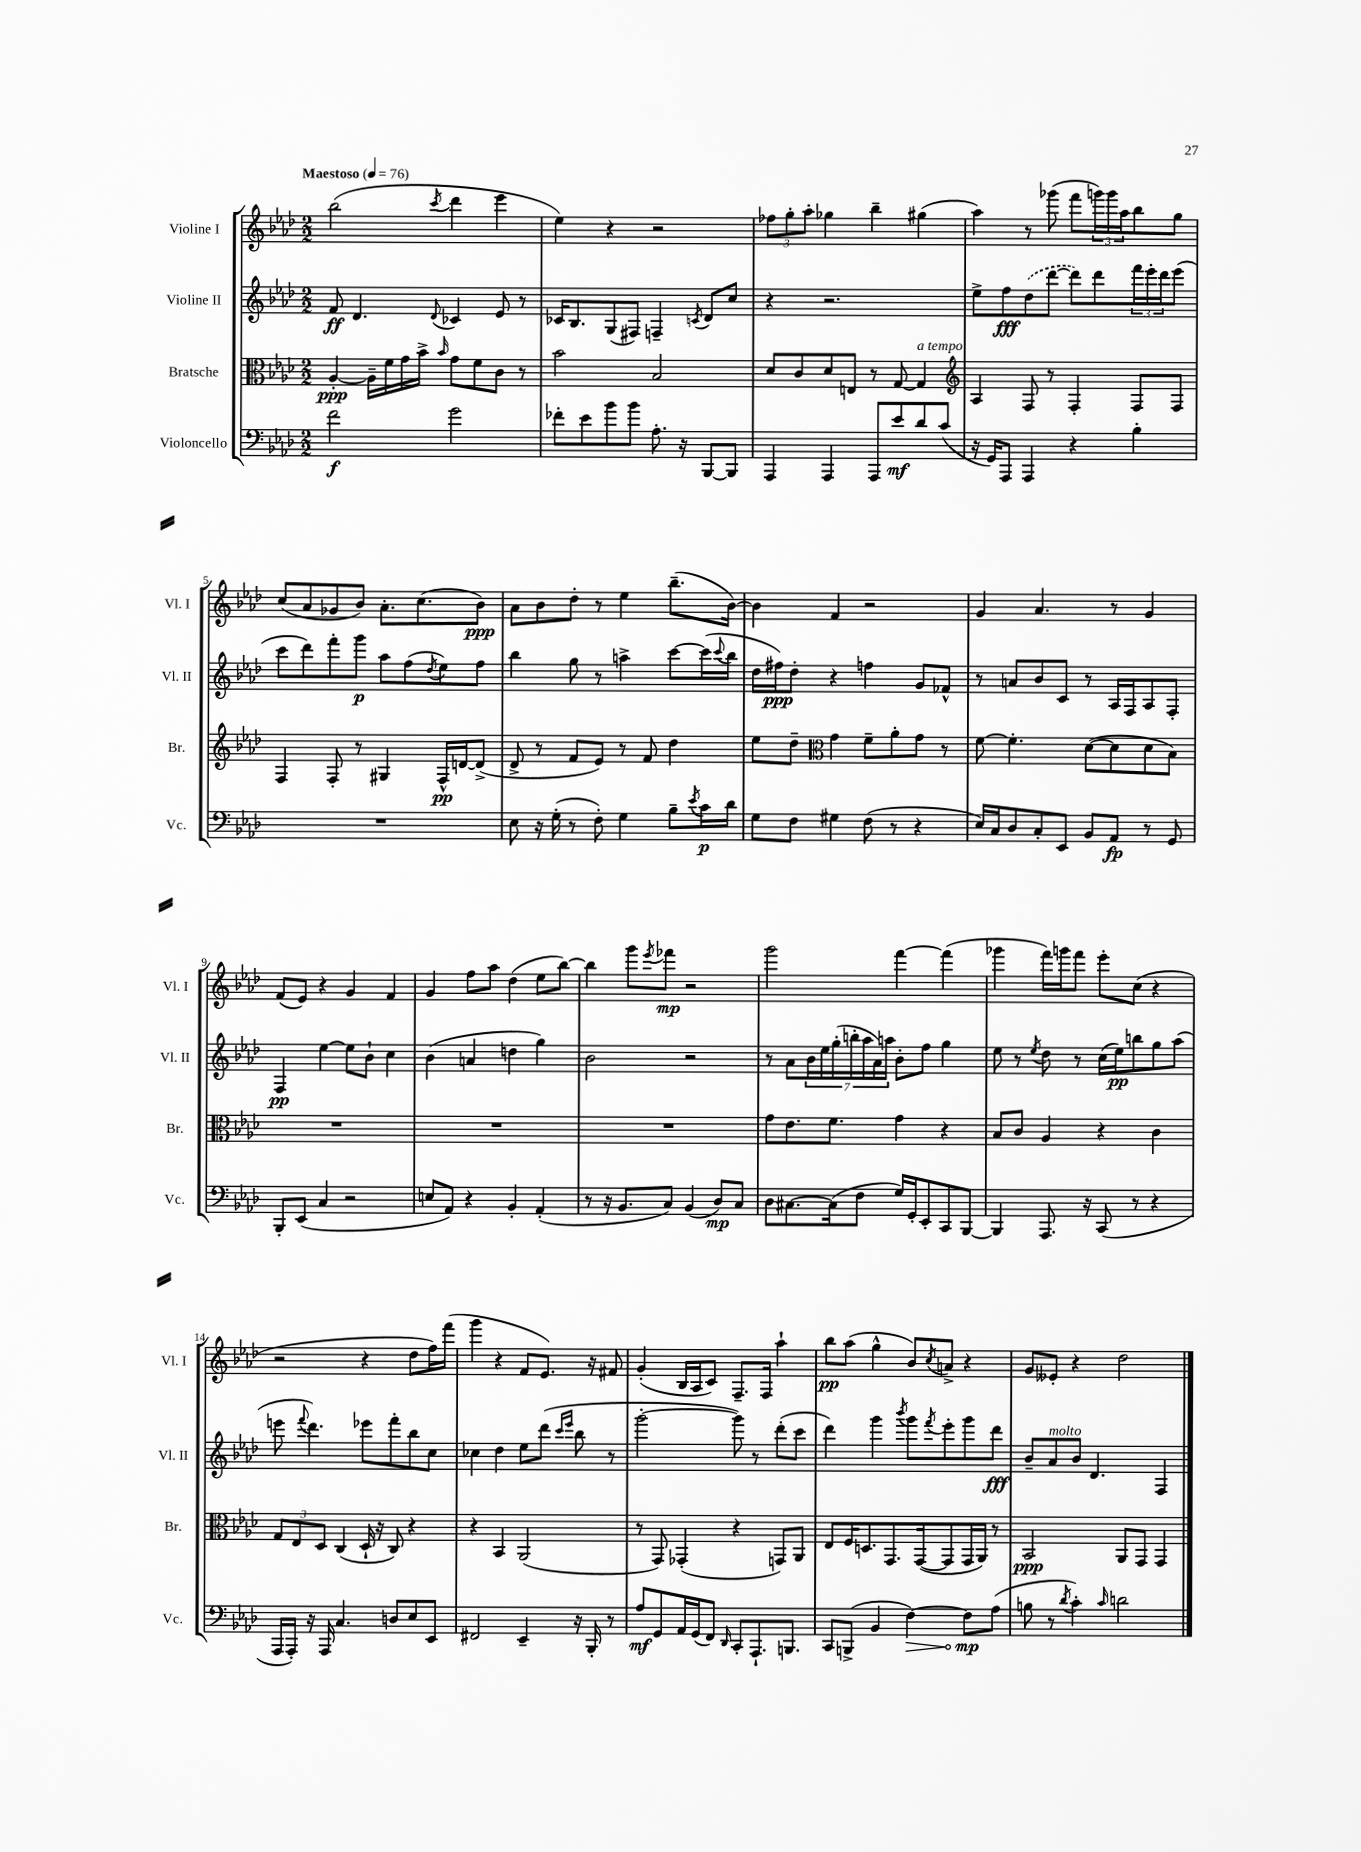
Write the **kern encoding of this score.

**kern	**dynam	**kern	**dynam	**kern	**dynam	**kern	**dynam
*part4	*part4	*part3	*part3	*part2	*part2	*part1	*part1
*staff4	*staff4	*staff3	*staff3	*staff2	*staff2	*staff1	*staff1
*I"Violoncello	*	*I"Bratsche	*	*I"Violine II	*	*I"Violine I	*
*I'Vc.	*	*I'Br.	*	*I'Vl. II	*	*I'Vl. I	*
*clefF4	*	*clefC3	*	*clefG2	*	*clefG2	*
*k[b-e-a-d-]	*	*k[b-e-a-d-]	*	*k[b-e-a-d-]	*	*k[b-e-a-d-]	*
*M2/2	*	*M2/2	*	*M2/2	*	*M2/2	*
*MM76	*	*MM76	*	*MM76	*	*MM76	*
=1	=1	=1	=1	=1	=1	=1	=1
!	!	!	!	!	!	!LO:TX:a:B:t=Maestoso	!
2f\	f	[4A-'/	ppp	8f/	ff	(2bb-\	.
.	.	.	.	4.d-/	.	.	.
.	.	16A-~\LL]	.	.	.	.	.
.	.	16f\	.	.	.	.	.
.	.	16g\	.	.	.	.	.
.	.	16b-^\JJ	.	.	.	.	.
.	.	16qqb-/	.	8qqd-/	.	8qccc/	.
2g\	.	8g\L	.	4c-X/	.	4ddd-\	.
.	.	8f\	.	.	.	.	.
.	.	8c\J	.	8e-/	.	4eee-\	.
.	.	8r	.	8r	.	.	.
=2	=2	=2	=2	=2	=2	=2	=2
8f-X'\L	.	2b-\	.	16c-X/KL	.	4ee-\)	.
.	.	.	.	8.B-/	.	.	.
8e-\	.	.	.	.	.	.	.
8b-\	.	.	.	(8G/	.	4r	.
8b-\J	.	.	.	8F#X/J)	.	.	.
8.A-'\	.	2B-/	.	4Fn~/	.	2r	.
16r	.	.	.	.	.	.	.
.	.	.	.	8qcn/	.	.	.
[8BBB-/L	.	.	.	8d-/L	.	.	.
8BBB-/J]	.	.	.	8cc/J	.	.	.
=3	=3	=3	=3	=3	=3	=3	=3
4AAA-/	.	8d-/L	.	4r	.	12ff-X\L	.
.	.	.	.	.	.	12gg'\	.
.	.	8c/	.	.	.	.	.
.	.	.	.	.	.	12aa-'\J	.
4AAA-/	.	8d-/	.	2.r	.	4gg-X\	.
.	.	8En/J	.	.	.	.	.
8AAA-/L	.	8r	.	.	.	4bb-~\	.
8e-/	mf	[8G/	.	.	.	.	.
!	!	!LO:TX:a:i:t=a tempo	!	!	!	!	!
8d-/	.	4G/]	.	.	.	(4gg#X\	.
(8c/J	.	.	.	.	.	.	.
=4	=4	=4	=4	=4	=4	=4	=4
*	*	*clefG2	*	*	*	*	*
16r	.	4A-/	.	8ee-^\L	.	4aa-\)	.
16GG/KL)	.	.	.	.	.	.	.
8AAA-/J	.	.	.	8ff\	fff	.	.
4AAA-/	.	8F/	.	(8dd-\	.	8r	.
.	.	8r	.	[8ddd-\J	.	(8ggg-X\	.
4r	.	4F'/	.	8ddd-\L])	.	8fff\L	.
.	.	.	.	8ddd-\	.	24gggn\L)	.
.	.	.	.	.	.	24ggg\	.
.	.	.	.	.	.	24aa-\J	.
4B-'\	.	8F/L	.	24fff\L	.	8bb-\	.
.	.	.	.	24eee-'\	.	.	.
.	.	.	.	24ddd-\J	.	.	.
.	.	8F/J	.	(8eee-\J	.	8gg\J	.
!!LO:LB:g=z
=5	=5	=5	=5	=5	=5	=5	=5
1r	.	4F/	.	8ccc\L	.	(8cc/L	.
.	.	.	.	8ddd-\)	.	8a-/	.
.	.	8F'/	.	8fff'\	.	8g-X/	.
.	.	8r	.	8ggg\J	p	8b-/J)	.
.	.	4G#X/	.	8aa-\L	.	8.a-'\L	.
.	.	.	.	(8ff\	.	.	.
.	.	.	.	.	.	(8.cc\	.
.	.	.	.	8qdd-/	.	.	.
.	.	16F^^/LL	pp	8ee-\)	.	.	.
.	.	[16dn/J	.	.	.	.	.
.	.	(8d^/J]	.	8ff\J	.	8b-\J)	ppp
=6	=6	=6	=6	=6	=6	=6	=6
8E-\	.	8d-^/	.	4bb-\	.	8a-\L	.
16r	.	8r	.	.	.	8b-\	.
(16G'\	.	.	.	.	.	.	.
8r	.	8f/L	.	8gg\	.	8dd-'\J	.
8F'\)	.	8e-/J)	.	8r	.	8r	.
4G\	.	8r	.	4aan^\	.	4ee-\	.
.	.	8f/	.	.	.	.	.
8B-~\L	.	4dd-\	.	[8ccc\L	.	(8.bb-~\L	.
8qe-/	.	.	.	.	.	.	.
16c\L	p	.	.	(16ccc\L]	.	.	.
.	.	.	.	8qqccc/	.	.	.
16d-\JJ	.	.	.	16bb-\JJ	.	[16b-\Jk)	.
=7	=7	=7	=7	=7	=7	=7	=7
8G\L	.	8ee-\L	.	16dd-\LL	.	4b-\]	.
.	.	.	.	16ff#X\J)	ppp	.	.
8F\J	.	8dd-~\J	.	8dd-'\J	.	.	.
*	*	*clefC3	*	*	*	*	*
4G#X\	.	4g\	.	4r	.	4f/	.
(8F\	.	8f~\L	.	4ffn\	.	2r	.
8r	.	8a-'\	.	.	.	.	.
4r	.	8g\J	.	8g/L	.	.	.
.	.	8r	.	8f-X^^/J	.	.	.
=8	=8	=8	=8	=8	=8	=8	=8
16E-/LL)	.	[8f\	.	8r	.	4g/	.
16C/J	.	.	.	.	.	.	.
8D-/	.	4.f'\]	.	8an/L	.	.	.
8C'/	.	.	.	8b-/	.	4.a-/	.
8EE-/J	.	.	.	8c/J	.	.	.
8BB-/L	.	([8d-\L	.	8r	.	.	.
8AA-/J	fp	8d-\]	.	16A-/LL	.	8r	.
.	.	.	.	16F/J	.	.	.
8r	.	8d-\	.	8A-/	.	4g/	.
8GG/	.	8B-\J)	.	8F'/J	.	.	.
!!LO:LB:g=z
=9	=9	=9	=9	=9	=9	=9	=9
8BBB-'/L	.	1r	.	4F/	pp	(8f/L	.
(8EE-/J	.	.	.	.	.	8e-/J)	.
4C/	.	.	.	[4ee-\	.	4r	.
2r	.	.	.	8ee-\L]	.	4g/	.
.	.	.	.	8b-`\J	.	.	.
.	.	.	.	4cc\	.	4f/	.
=10	=10	=10	=10	=10	=10	=10	=10
8En/L	.	1r	.	(4b-\	.	4g/	.
8AA-/J)	.	.	.	.	.	.	.
4r	.	.	.	4an/	.	8ff\L	.
.	.	.	.	.	.	8aa-\J	.
4BB-'/	.	.	.	4ddn\	.	(4dd-\	.
(4AA-'/	.	.	.	4gg\)	.	8ee-\L	.
.	.	.	.	.	.	[8bb-\J)	.
=11	=11	=11	=11	=11	=11	=11	=11
8r	.	1r	.	2b-\	.	4bb-\]	.
16r	.	.	.	.	.	.	.
8.BB-/L	.	.	.	.	.	.	.
.	.	.	.	.	.	8ggg\L	.
.	.	.	.	.	.	8qeee-/	.
8C/J)	.	.	.	.	.	8fff-X\J	mp
(4BB-/	.	.	.	2r	.	2r	.
8D-/L)	mp	.	.	.	.	.	.
8C/J	.	.	.	.	.	.	.
=12	=12	=12	=12	=12	=12	=12	=12
8D-\L	.	8g\L	.	8r	.	2ggg\	.
[8.C#X\	.	8.e-\	.	8a-\L	.	.	.
.	.	.	.	28b-\L	.	.	.
.	.	.	.	28ee-\	.	.	.
(16C#\k]	.	8.f\J	.	.	.	.	.
.	.	.	.	(28gg'\	.	.	.
.	.	.	.	28bbn'\	.	.	.
8F\J	.	.	.	.	.	.	.
.	.	.	.	28aa-\	.	.	.
.	.	.	.	28a-\)	.	.	.
.	.	.	.	28aan\JJ	.	.	.
16G/LL)	.	4g\	.	8b-'\L	.	[4fff\	.
16GG'/J	.	.	.	.	.	.	.
8EE-'/	.	.	.	8ff\J	.	.	.
8CC/	.	4r	.	4gg\	.	(4fff\]	.
[8BBB-/J	.	.	.	.	.	.	.
=13	=13	=13	=13	=13	=13	=13	=13
4BBB-/]	.	8B-/L	.	8ee-\	.	4ggg-X\	.
.	.	8c/J	.	8r	.	.	.
.	.	.	.	8qee-/	.	.	.
8.AAA-/	.	4A-/	.	8dd-\	.	16fff\LL)	.
.	.	.	.	.	.	16gggn\J	.
.	.	.	.	8r	.	8fff\J	.
16r	.	.	.	.	.	.	.
(8CC/	.	4r	.	(16cc\LL	.	8eee-'\L	.
.	.	.	.	16ee-\J)	pp	.	.
8r	.	.	.	8bbn\	.	(8cc\J	.
4r	.	4c\	.	8gg\	.	4r	.
.	.	.	.	(8aa-\J	.	.	.
!!LO:LB:g=z
=14	=14	=14	=14	=14	=14	=14	=14
16AAA-/LL	.	12G/L	.	8eeen\	.	2r	.
16AAA-'/JJ)	.	.	.	.	.	.	.
.	.	12E-/	.	.	.	.	.
.	.	.	.	8qqfff/	.	.	.
16r	.	.	.	4.ddd-\)	.	.	.
.	.	12D-/J	.	.	.	.	.
16AAA-/	.	.	.	.	.	.	.
4.C/	.	(4C/	.	.	.	.	.
.	.	16D-`/	.	8eee-X\L	.	4r	.
.	.	16r	.	.	.	.	.
8Dn/L	.	8C/)	.	8fff'\	.	.	.
8E-/	.	4r	.	8bb-\	.	8dd-\L	.
8EE-/J	.	.	.	8cc\J	.	16ff\L)	.
.	.	.	.	.	.	(16fff\JJ	.
=15	=15	=15	=15	=15	=15	=15	=15
2FF#X/	.	4r	.	4cc-X\	.	4ggg\	.
.	.	4BB-/	.	4dd-\	.	4r	.
4EE-~/	.	(2AA-/	.	8ee-\L	.	8f/L	.
.	.	.	.	(8ddd-\J	.	8.e-/J)	.
.	.	.	.	16qqccc/LL	.	.	.
.	.	.	.	16qqeee-/JJ	.	.	.
16r	.	.	.	8bb-\	.	.	.
16BBB-'/	.	.	.	.	.	16r	.
8r	.	.	.	8r	.	8f#X/	.
=16	=16	=16	=16	=16	=16	=16	=16
8A-/L	mf	8r	.	[2ggg'\	.	(4g'/	.
8GG/	.	8GG/)	.	.	.	.	.
16AA-/L	.	(4GG-X'/	.	.	.	16B-/LL	.
(16GG/J	.	.	.	.	.	16A-/J	.
8FF/J)	.	.	.	.	.	8c/J)	.
16qqDD-/	.	.	.	.	.	.	.
8CC'/L	.	4r	.	8ggg\])	.	8.F~/L	.
8.AAA-`/	.	.	.	8r	.	.	.
.	.	.	.	.	.	16F/Jk	.
.	.	8GGn/L)	.	(8ddd-'\L	.	4aa-`\	.
8.BBBn/J	.	.	.	.	.	.	.
.	.	8AA-/J	.	8ccc\J	.	.	.
=17	=17	=17	=17	=17	=17	=17	=17
8CC/L	.	8E-/L	.	4ddd-\)	.	8bb-\L	pp
(8BBBn^/J	.	16F/K	.	.	.	(8aa-\J	.
.	.	8.Dn/	.	.	.	.	.
4BB-/	.	.	.	4ggg\	.	4gg^^\	.
.	.	8.GG/	.	.	.	.	.
.	.	.	.	8qbbb-/	.	.	.
!	!LO:HP:b	!	!	!	!	!	!
[4F\)	>	.	.	8ggg\L	.	8b-/L)	.
.	.	([16GG/k	.	.	.	.	.
.	.	.	.	8qfff/	.	8qcc/	.
.	.	8GG/]	.	8eee-'\	.	8an^/J	.
8F\L]	mp	16GG/L	.	8ggg\	.	4r	.
.	.	16AA-/JJ)	.	.	.	.	.
(8A-\J	]	8r	.	8ddd-\J	fff	.	.
=18	=18	=18	=18	=18	=18	=18	=18
8Bn\	.	2BB-/	ppp	8b-~/L	.	8g/L	.
!	!	!	!	!LO:TX:a:i:t=molto	!	!	!
8r	.	.	.	8a-/	.	8e--X'/J	.
8qd-/	.	.	.	.	.	.	.
4c'\)	.	.	.	8b-/J	.	4r	.
.	.	.	.	4.d-/	.	.	.
16qqc/	.	.	.	.	.	.	.
2dn\	.	8AA-/L	.	.	.	2dd-\	.
.	.	8GG/J	.	.	.	.	.
.	.	4GG/	.	4F/	.	.	.
==	==	==	==	==	==	==	==
*-	*-	*-	*-	*-	*-	*-	*-
